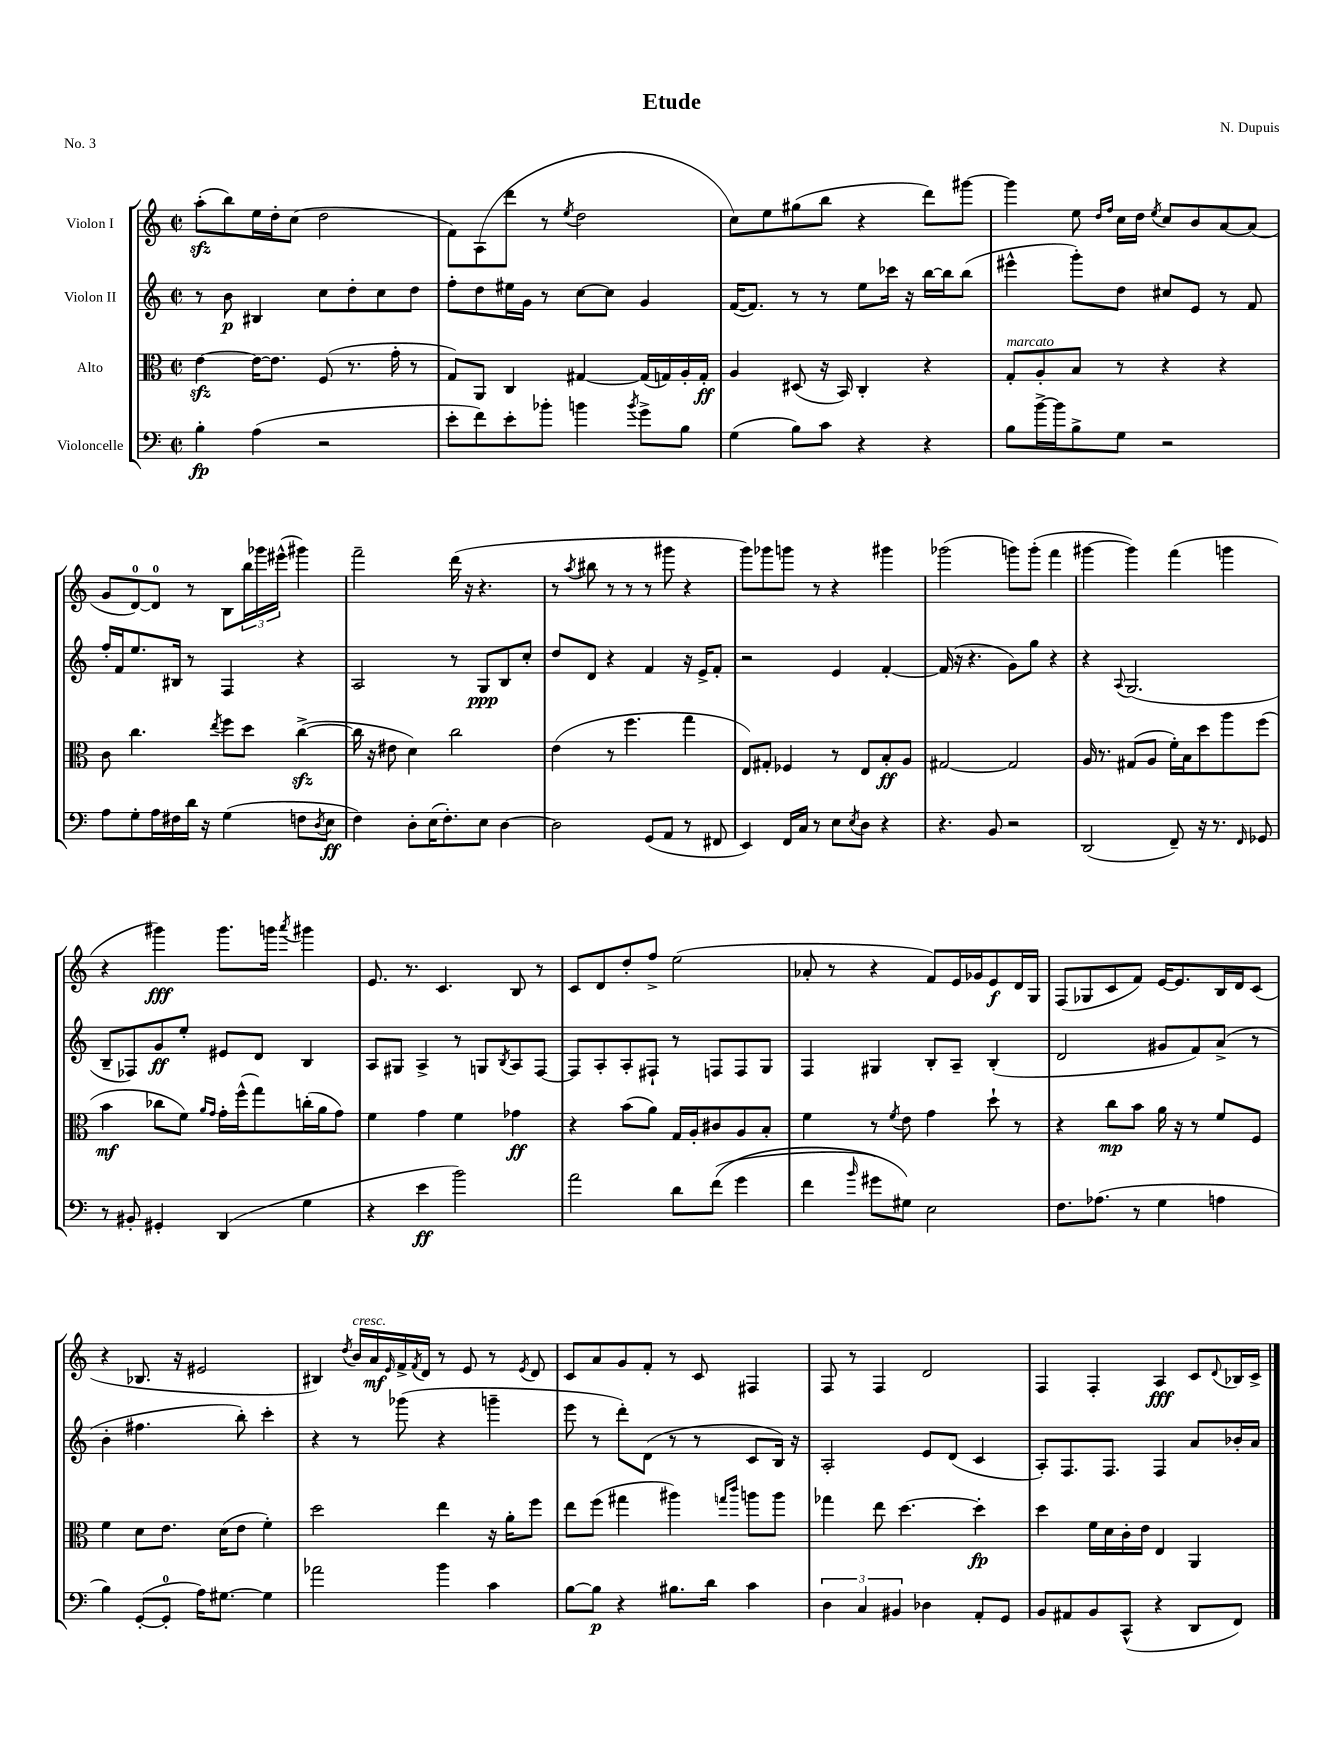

**kern	**kern	**kern	**kern
*staff4	*staff3	*staff2	*staff1
*clefF4	*clefC3	*clefG2	*clefG2
*k[]	*k[]	*k[]	*k[]
*M2/2	*M2/2	*M2/2	*M2/2
*met(c|)	*met(c|)	*met(c|)	*met(c|)
4B'	[4e	8r	(8aa'
.	.	8b	8bb)
(4A	16e_	4B#	16ee
.	8.e]	.	16dd'
.	.	.	(8cc
2r	(8F	8cc	2dd
.	8.r	8dd'	.
.	.	8cc	.
.	16g'	.	.
.	8r	8dd	.
=	=	=	=
8e'	8G)	8ff'	8f)
8f)	8AA	8dd	(8A
8e'	4C	16ee#	8ddd
.	.	16g	.
8b-'	.	8r	8r
.	.	.	8qee
4b	[4G#	[8cc	2dd
.	.	8cc]	.
8qb	.	.	.
8g^	(16G#]	4g	.
.	16G)	.	.
8B	16A'	.	.
.	16G'	.	.
=	=	=	=
(4G	4A	([16f	8cc)
.	.	8.f])	.
.	.	.	8ee
8B)	(8D#	8r	(8gg#
8c	16r	8r	8bb
.	16BB)	.	.
4r	4C'	8ee	4r
.	.	16ccc-	.
.	.	16r	.
4r	4r	[16bb	8ddd)
.	.	16bb]	.
.	.	(8bb	[8ggg#
=	=	=	=
8B	8G'	4eee#^^	4ggg#]
[16b^	8A'	.	.
16b]	.	.	.
8B^	8B	8ggg')	8ee
.	.	.	16qqdd
.	.	.	16qqff
8G	8r	8dd	16cc
.	.	.	16dd
.	.	.	8qee
2r	4r	8cc#	8cc
.	.	8e	8b
.	4r	8r	[8a
.	.	8f	(8a]
=	=	=	=
8A	8c	16ff'	8g
.	.	16f	.
8G'	4.cc	8.ee	[8d)
16A	.	.	8d]
16F#	.	16B#	.
16d	.	8r	8r
16r	.	.	.
.	8qee	.	.
(4G	8ff	4F	8B
.	8dd	.	24bb
.	.	.	24ggg-
.	.	.	(24eee#^^
8F	([4cc^	4r	4ggg#)
8qD	.	.	.
8E	.	.	.
=	=	=	=
4F)	16cc]	2A	2fff~
.	16r	.	.
.	8e#	.	.
8D'	4d)	.	.
(16E	.	.	.
8.F')	.	.	.
.	2cc	8r	(16ddd
.	.	.	16r
8E	.	8G	4.r
[4D	.	8B	.
.	.	8cc'	.
=	=	=	=
2D]	(4e	8dd	8r
.	.	.	8qaa
.	.	8d	8bb#
.	8r	4r	8r
.	4.ff	.	8r
(8GG	.	4f	8r
8AA	.	.	8ggg#
8r	4gg	16r	4r
.	.	16e^	.
8FF#	.	8f'	.
=	=	=	=
4EE)	8E)	2r	8ggg)
.	8G#'	.	8ggg-
16FF	4F-	.	8ggg
16C	.	.	.
8r	.	.	8r
8E	8r	4e	4r
8qE	.	.	.
8D	8E	.	.
4r	8B'	[4f'	4ggg#
.	8A	.	.
=	=	=	=
4.r	[2G#	(16f]	(2ggg-
.	.	16r	.
.	.	4.r	.
8BB	.	.	.
2r	2G#]	8g)	8ggg)
.	.	8gg	(8ggg'
.	.	4r	4fff
=	=	=	=
(2DD	16A	4r	[4ggg#
.	8.r	.	.
.	.	8qqA	.
.	(8G#	(2.G	4ggg#])
.	8A	.	.
8FF~)	16f')	.	(4fff
.	16B	.	.
16r	8dd	.	.
8.r	.	.	.
.	8aa	.	4ggg
16qqFF	.	.	.
8GG-	(8ff	.	.
=	=	=	=
8r	4b	8B~	4r
8BB#'	.	8F-)	.
4GG#'	8cc-	8g	4ggg#)
.	8f)	8ee'	.
.	16qqa	.	.
.	16qqg	.	.
(4DD	16g'	8e#	8.ggg#
.	(16ff^^	.	.
.	8gg)	8d	.
.	.	.	16ggg
.	.	.	8qaaa
4G	(16cc'	4B	4ggg#
.	16a	.	.
.	8g)	.	.
=	=	=	=
4r	4f	8A	8.e
.	.	8G#	.
.	.	.	8.r
4e	4g	4A^	.
.	.	.	4.c
2b)	4f	8r	.
.	.	8G	.
.	.	8qB	.
.	4g-	8A	8B
.	.	[8F	8r
=	=	=	=
2a	4r	8F]	8c
.	.	8A'	8d
.	(8b	8A'	8dd'
.	8a)	8F#`	8ff^
8d	16G	8r	(2ee
.	16A'	.	.
&((8f	8c#	8F	.
4g	8A	8F	.
.	8B'	8G	.
=	=	=	=
4f	4f	4F	8a-'
.	.	.	8r
16qqb	.	.	.
8g#)	8r	4G#	4r
.	8qf	.	.
8G#&)	8e	.	.
2E	4g	8B'	8f)
.	.	8A~	16e
.	.	.	16g-
.	8dd`	(4B'	8e
.	8r	.	16d
.	.	.	16G
=	=	=	=
8.F	4r	2d	(8F
.	.	.	8G-
(8.A-	.	.	.
.	8cc	.	8c
8r	8b	.	8f)
4G	16a	8g#	[16e
.	16r	.	8.e]
.	8r	8f)	.
4A	8f	(8a^	16B
.	.	.	16d
.	8F	8r	(8c
=	=	=	=
4B)	4f	4b'	4r
([8GG'	8d	4.ff#	8.B-
8GG']	8.e	.	.
.	.	.	16r
16A)	.	.	2e#
[8.G#	(16d	.	.
.	8e	8bb')	.
4G#]	4f')	4ccc'	.
=	=	=	=
2a-	2dd	4r	4B#)
.	.	.	8qdd
.	.	8r	16b
.	.	.	16a
.	.	.	16qqe
.	.	(8ggg-	16f^
.	.	.	8qf
.	.	.	16d
4b	4ee	4r	8r
.	.	.	8e
4c	16r	4ggg~	8r
.	16a'	.	.
.	.	.	8qe
.	8ff	.	8d
=	=	=	=
[8B	8ee	8eee	8c
8B]	(8ff	8r	8a
4r	4gg#	8ddd')	8g
.	.	(8d	8f'
8.B#	4aa#)	8r	8r
.	.	8r	8c
16d	.	.	.
.	16qqgg	.	.
.	16qqccc	.	.
4c	8aa	8c	4F#
.	8aa	16B)	.
.	.	16r	.
=	=	=	=
6D	4gg-	2A'	8F
.	.	.	8r
6C	.	.	.
.	8ee	.	4F
6BB#	.	.	.
.	[4.dd	.	.
4D-	.	8e	2d
.	.	(8d	.
8AA'	4dd']	4c	.
8GG	.	.	.
=	=	=	=
8BB	4dd	8A')	4F
8AA#	.	8.F	.
8BB	16f	.	4F'
.	16d	8.F	.
(8CC^^	16c'	.	.
.	16e	.	.
4r	4E	4F	4A
8DD	4AA	8a	8c
.	.	.	8qqd
8FF)	.	16b-'	16B-
.	.	16a	16c^
==	==	==	==
*-	*-	*-	*-
